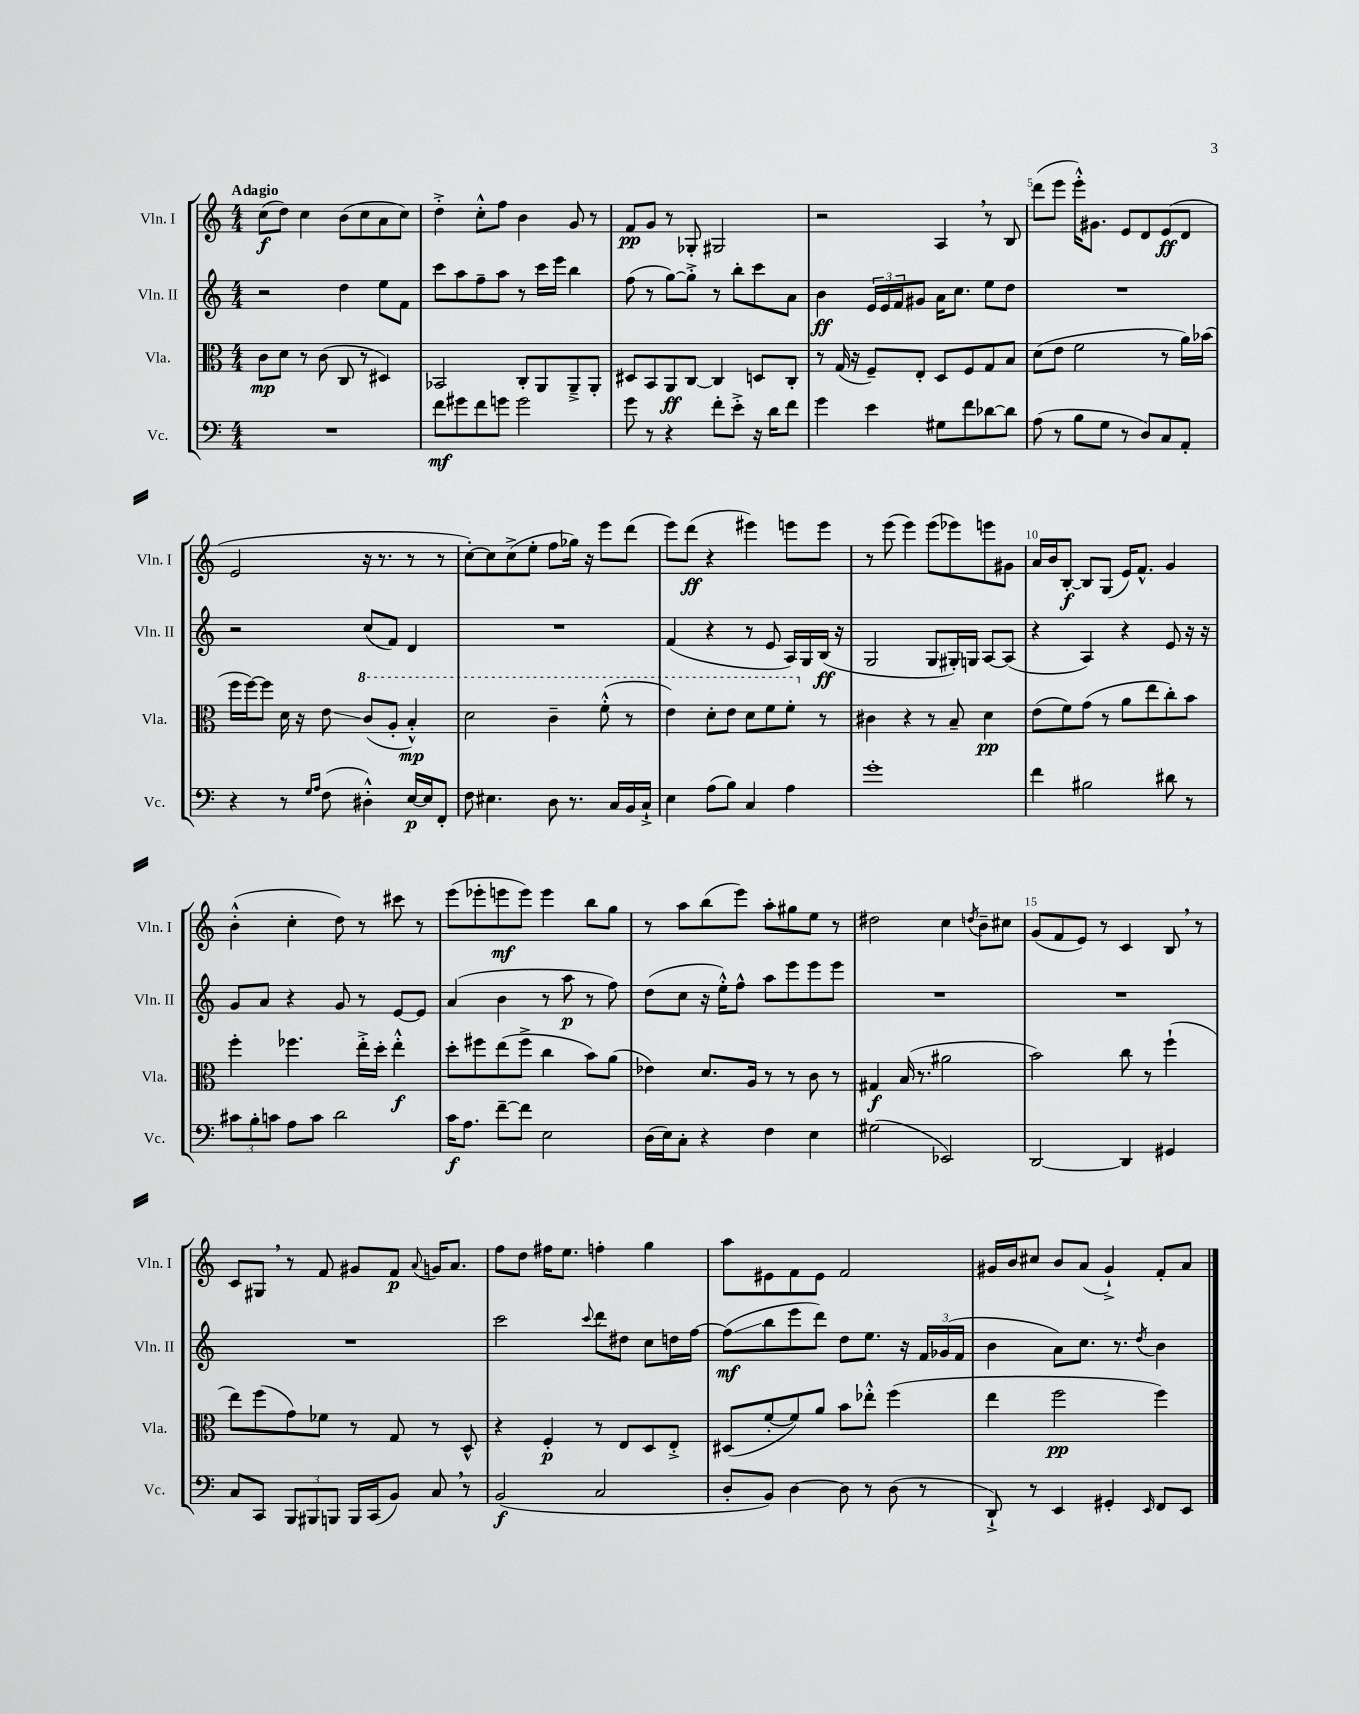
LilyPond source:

<<
\new StaffGroup <<
\new Staff = "s0" \with { instrumentName = "Vln. I" shortInstrumentName = "Vln. I" } {
    \clef treble \key c \major \numericTimeSignature \time 4/4 \tempo "Adagio"
    c''8\f( d''8) c''4 b'8( c''8 a'8 c''8) |
    d''4-.-> c''8-.-^ f''8 b'4 g'8 r8 |
    f'8\pp g'8 r8 ges8-. gis2 |
    r2 a4 \breathe r8 b8 |
    d'''8( e'''8 e'''16-.-^) gis'8. e'8 d'8 e'8\ff( d'8 |
    e'2 r16 r8. r8 r8 |
    c''8~-.) c''8 c''8->( e''8-. f''8 ges''16) r16 e'''8 d'''8( |
    e'''8) d'''8\ff( r4 eis'''4) e'''8 e'''8 |
    r8 e'''8( e'''4) e'''8( ees'''8) e'''8 gis'8 |
    a'16 b'16 b8~-.\f b8 g8( e'16) f'8.-^ g'4 |
    b'4-.-^( c''4-. d''8) r8 cis'''8 r8 |
    e'''8( ees'''8-. e'''8\mf e'''8) e'''4 b''8 g''8 |
    r8 a''8 b''8( e'''8) a''8-. gis''8 e''8 r8 |
    dis''2 c''4 \acciaccatura { d''8 } b'8-- cis''8 |
    g'8( f'8 e'8) r8 c'4 b8 \breathe r8 |
    c'8 gis8 \breathe r8 f'8 gis'8 f'8\p \appoggiatura { a'8 } g'16 a'8. |
    f''8 d''8 fis''16 e''8. f''4-. g''4 |
    a''8 eis'8 f'8 eis'8 f'2 |
    gis'16 b'16 cis''8 b'8 a'8( gis'4-!->) f'8-. a'8 \bar "|." |
}
\new Staff = "s1" \with { instrumentName = "Vln. II" shortInstrumentName = "Vln. II" } {
    \clef treble \key c \major \numericTimeSignature \time 4/4
    r2 d''4 e''8 f'8 |
    c'''8 a''8 f''8-- a''8 r8 c'''16 e'''16 b''4 |
    f''8( r8 g''8~) g''8-.-> r8 b''8-. c'''8 a'8 |
    b'4\ff \tuplet 3/2 { e'16 e'16 f'16 } gis'8 a'16 c''8. e''8 d''8 |
    R1 |
    r2 c''8( f'8) d'4 |
    R1 |
    f'4( r4 r8 e'8 a16) g16 b16\ff( r16 |
    g2 g8 gis16-.) g16 a8~ a8( |
    r4 a4) r4 e'8 r16 r16 |
    g'8 a'8 r4 g'8 r8 e'8~ e'8 |
    a'4( b'4 r8 a''8\p r8 f''8) |
    d''8( c''8 r16 e''16-.-^) f''8-^ a''8 e'''8 e'''8 e'''8 |
    R1 |
    R1 |
    R1 |
    c'''2 \appoggiatura { c'''8 } d'''8 dis''8 c''8 d''16 f''16~ |
    f''8\glissando\mf( b''8 e'''8 d'''8) d''8 e''8. r16 \tuplet 3/2 { f'16 ges'16( f'16 } |
    b'4 a'8) c''8. r8. \acciaccatura { d''8 } b'4 \bar "|." |
}
\new Staff = "s2" \with { instrumentName = "Vla." shortInstrumentName = "Vla." } {
    \clef alto \key c \major \numericTimeSignature \time 4/4
    c'8\mp d'8 r8 c'8( c8 r8 dis4) |
    bes,2 c8-. a,8 a,8---> a,8-. |
    dis8 b,8 a,8\ff c8~ c4 d8 c8-. |
    r8 g16( r16 f8--) e8-. d8 f8 g8 b8 |
    d'8( e'8 f'2 r8 a'16) bes'16( |
    f''16 f''16~) f''8 d'16 r16 e'8\glissando \ottava #1 c''8( a'8-. b'4-.-^\mp) |
    d''2 c''4-- f''8-.-^( r8 |
    e''4) d''8-. e''8 d''8 f''8 f''8-. \ottava #0 r8 |
    cis'4 r4 r8 b8-- d'4\pp |
    e'8( f'8) g'8( r8 a'8 e''8 c''8-.) b'8 |
    f''4-. fes''4. e''16-.-> d''16-. e''4-.-^\f |
    d''8-. fis''8 e''8( fis''8-> c''4 b'8) a'8( |
    ees'4) d'8. a16 r8 r8 c'8 r8 |
    gis4\f b16( r8. ais'2 |
    b'2) c''8 r8 f''4-!( |
    e''8) f''8( g'8) fes'8 r8 g8 r8 d8-^ |
    r4 f4-.\p r8 e8 d8 e8-.-> |
    dis8( f'8~-. f'8) a'8 b'8 ees''8-.-^ f''4( |
    e''4 f''2\pp f''4) \bar "|." |
}
\new Staff = "s3" \with { instrumentName = "Vc." shortInstrumentName = "Vc." } {
    \clef bass \key c \major \numericTimeSignature \time 4/4
    R1 |
    f'8\mf gis'8 f'8 g'8 g'2 |
    g'8 r8 r4 f'8-. e'8-.-> r16 d'16 f'8 |
    g'4 e'4 gis8 f'8 des'8~ des'8 |
    a8( r8 b8 g8 r8 d8) c8 a,8-. |
    r4 r8 \grace { g16 a16 } f8( dis4-.-^) e16~\p e16 f,8-. |
    f8 eis4. d8 r8. c16 b,16 c16-!-> |
    e4 a8( b8) c4 a4 |
    g'1-. |
    f'4 bis2 dis'8 r8 |
    \tuplet 3/2 { cis'8 b8-. c'8 } a8 c'8 d'2 |
    c'16\f a8. f'8~-- f'8 e2 |
    d16( e16) c8-. r4 f4 e4 |
    gis2( ees,2) |
    d,2~ d,4 gis,4 |
    c8 c,8 \tuplet 3/2 { b,,8 bis,,8 b,,8 } b,,16 c,16( b,8) c8 \breathe r8 |
    b,2\f( c2 |
    d8-. b,8) d4~ d8 r8 d8( r8 |
    d,8-!->) r8 e,4 gis,4-. \grace { e,16 } f,8 e,8 \bar "|." |
}
>>
>>
\layout { \context { \Score \override BarNumber.break-visibility = ##(#f #t #t) barNumberVisibility = #(every-nth-bar-number-visible 5) } }
